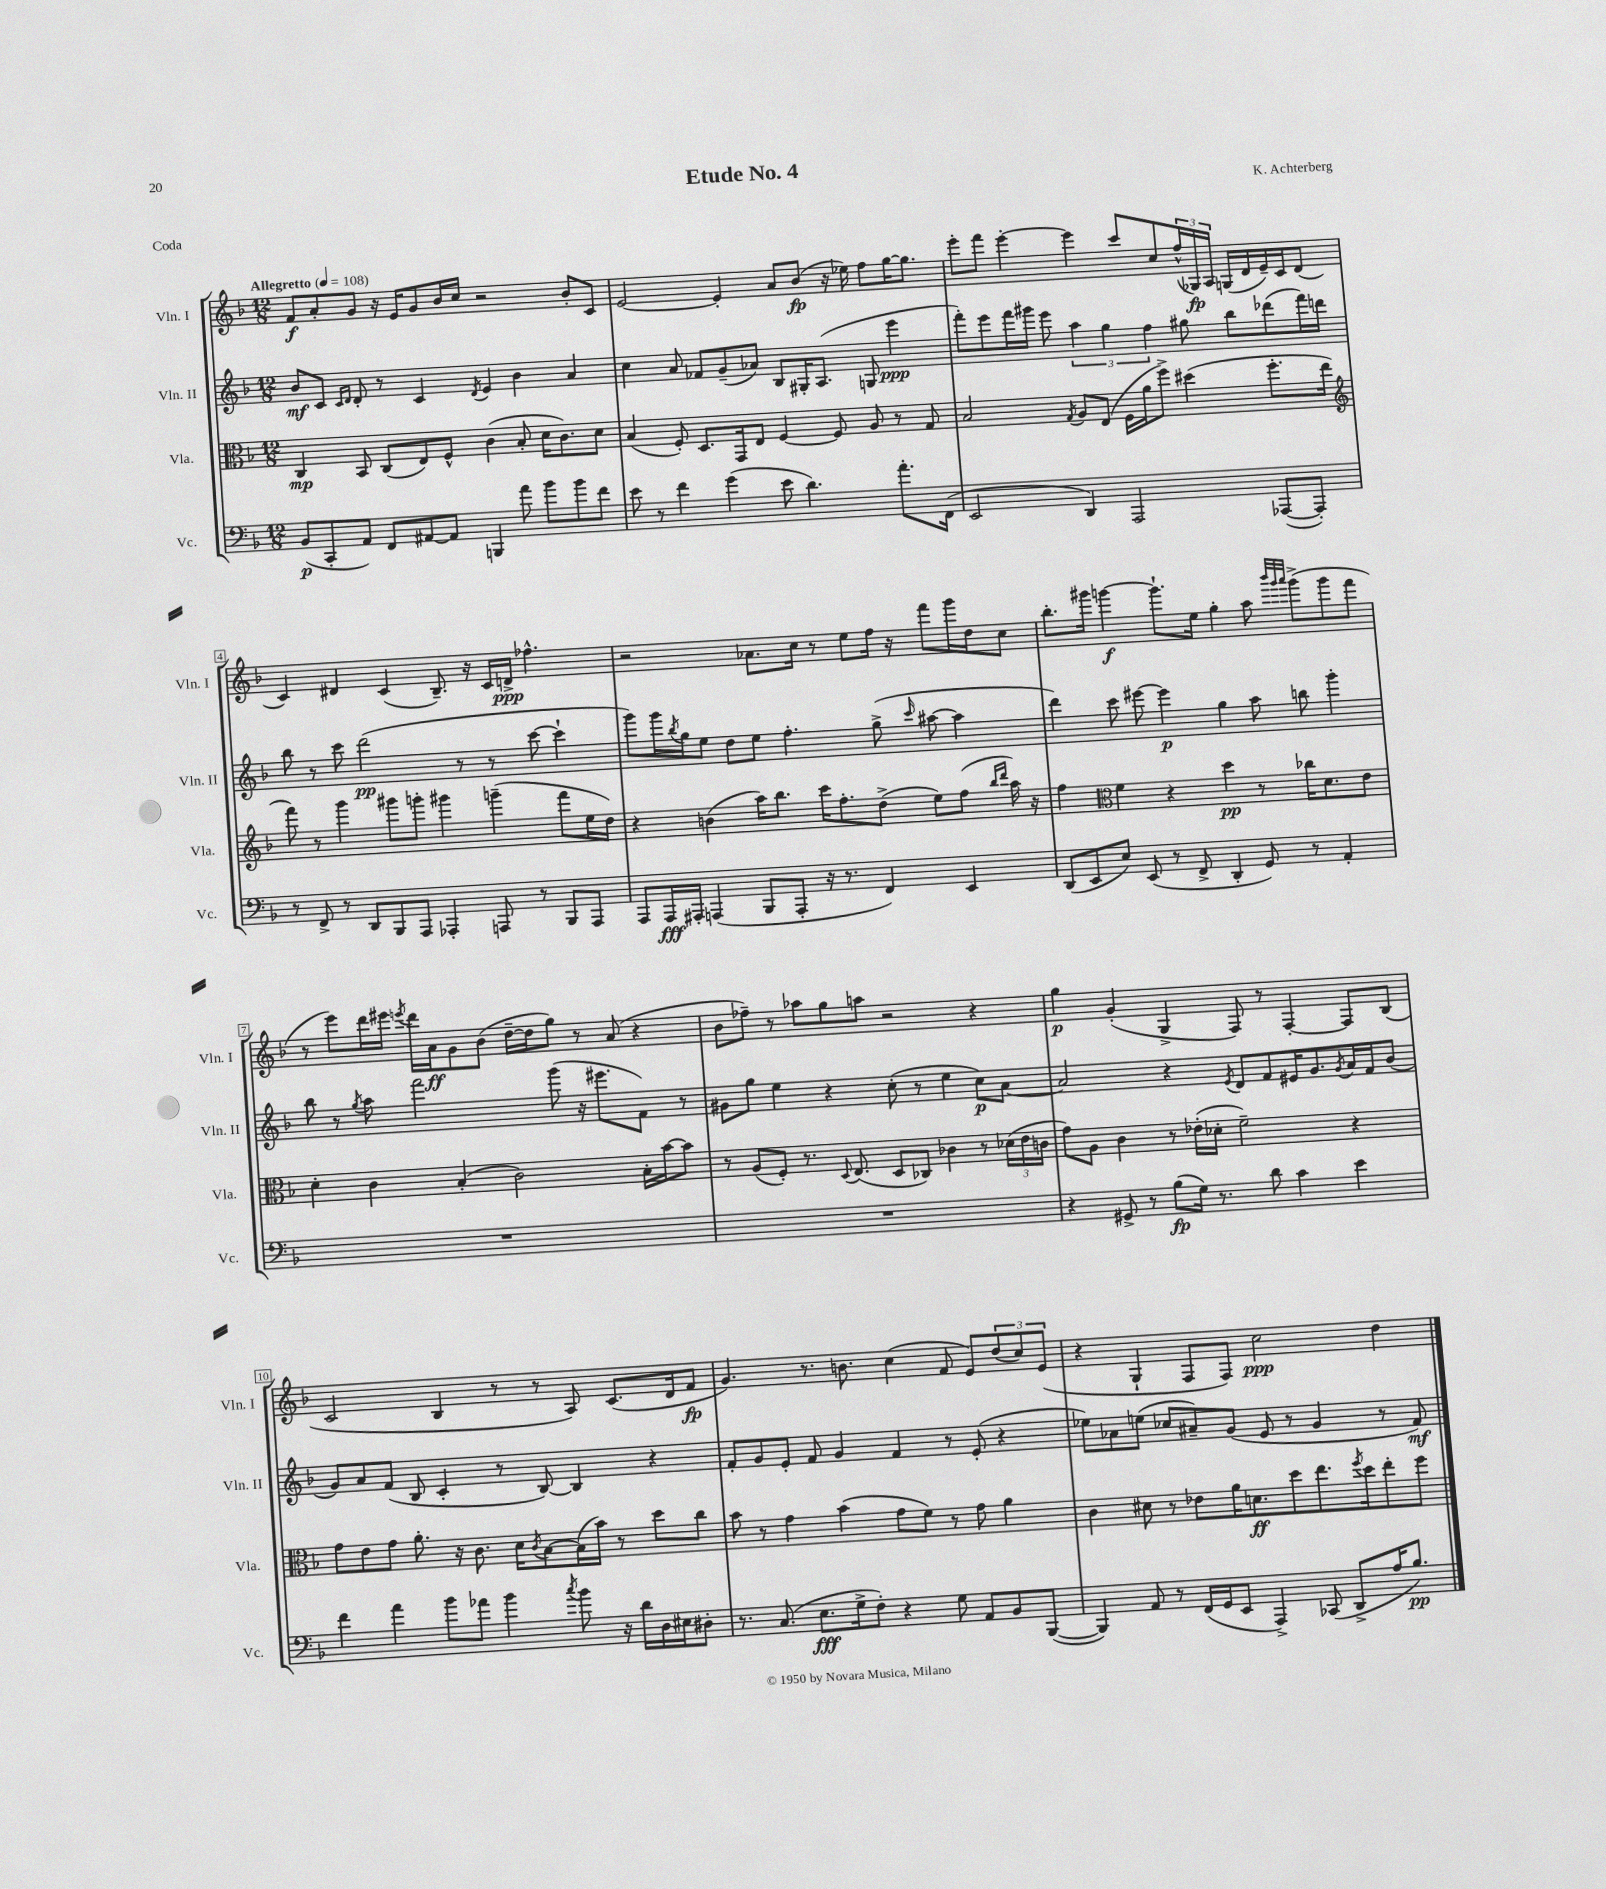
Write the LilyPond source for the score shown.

\header { title = "Etude No. 4" composer = "K. Achterberg" piece = "Coda" }
<<
\new StaffGroup <<
\new Staff = "s0" \with { instrumentName = "Vln. I" shortInstrumentName = "Vln. I" } {
    \clef treble \key f \major \numericTimeSignature \time 12/8 \tempo "Allegretto" 4 = 108
    f'8\f a'8-. g'8 r16 e'16 g'8 bes'16 c''16 r2 bes'8-. c'8 |
    e'2~ e'4-. a'8 bes'8\fp( r16 ees''16) f''8 g''16~ g''8. |
    e'''8-. f'''8 e'''4~-. e'''4 c'''8 c''8 \tuplet 3/2 { f''16-^( ges16\fp) a16 } g16( d'16 e'16--) c'16 d'8( |
    c'4) dis'4 c'4( bes8.--) r16 c'16 d'16->\ppp fes''4.-^ |
    r2 aes'8. c''16 r8 e''8 f''16 r16 f'''8 g'''16 d''16 c''8 |
    bes''8.-. gis'''16 g'''4~\f g'''8.-! e''16 g''4-. a''8 \grace { bes'''32 g'''32 a'''32 } g'''8->( g'''8 f'''8 |
    r8 e'''8) d'''16 eis'''16 \acciaccatura { e'''8 } d'''16 a'16\ff g'8 bes'8( d''16~-- d''16 g''8) r8 a'8( r4 |
    bes'8 fes''8--) r8 aes''8 g''8 a''8 r2 r4 |
    g''4\p g'4-.( g4-> f8) r8 f4~-. f8 bes8( |
    c'2 bes4 r8 r8 a8) c'8.( d'16 f'8\fp |
    g'4.) r8. b'8. c''4( f'8 e'8) \tuplet 3/2 { d''8( c''8) e'8( } |
    r4 g4-! f8 f8) c''2\ppp d''4 \bar "|." |
}
\new Staff = "s1" \with { instrumentName = "Vln. II" shortInstrumentName = "Vln. II" } {
    \clef treble \key f \major \numericTimeSignature \time 12/8
    bes'8\mf c'8 \grace { c'16 d'16 } d'8-. r8 c'4 \acciaccatura { d'8 } e'4 bes'4 a'4 |
    c''4 a'8 fes'8 g'8--( aes'8) bes8 gis16-. a8.( g8 e'''4\ppp |
    f'''8-.) e'''8 f'''16 gis'''16 e'''8 \tuplet 3/2 { a''4 g''4 f''4 } gis''8 bes''8 des'''8( f'''16) d'''16 |
    bes''8 r8 c'''8 d'''2\pp( r8 r8 c'''8~ c'''4-! |
    g'''8) g'''16 \acciaccatura { bes''8 } g''16 e''8 d''8 e''8 f''4.-. g''8->( \grace { c'''16 } ais''8~ ais''4 |
    d'''4) c'''8 eis'''8~ eis'''4\p g''4 a''8 b''8 g'''4-. |
    bes''8 r8 \acciaccatura { g''8 } a''8 f'''2 g'''8( r16 eis'''8. f'8) r8 |
    gis'8 g''8 e''4 r4 c''8-.( r8 e''4 c''8\p) a'8~ |
    a'2 r4 \acciaccatura { e'8 } d'8 f'8 eis'16 g'8. \acciaccatura { g'8 } a'16 f'16 bes'8( |
    g'8) a'8 f'8( bes8 c'4-. r8 bes8~) bes4 r4 |
    f'8-. g'8 e'8-. f'8 g'4 f'4 r8 e'8-.( r4 |
    ees''8) aes'8 e''8( ces''8 ais'8--) g'8( e'8 r8 g'4 r8 f'8\mf) \bar "|." |
}
\new Staff = "s2" \with { instrumentName = "Vla." shortInstrumentName = "Vla." } {
    \clef alto \key f \major \numericTimeSignature \time 12/8
    c4\mp bes,8 c8( e8) f8-^ c'4( bes8-. d'16 c'8.) d'8 |
    bes4( f8-.) d8. g,16 e8 f4~ f8 a8 r8 g8 |
    bes2 \acciaccatura { g8 } a8 e8( f16 a'16 f''8->) dis''4( f''8.-. e''16 |
    \clef treble f'''8) r8 g'''4 gis'''8 g'''8-. gis'''4 g'''4--( f'''8 e''16 d''16) |
    r4 b'4( a''16) bes''8. c'''16 f''8.-. d''8->( e''8) f''8( \grace { bes''16 d'''16 } a''16) r16 |
    f''4 \clef alto f'4 r4 d''4\pp r8 ces''16 d'8. e'8 |
    d'4-. c'4 bes4-.( c'2) bes16-. bes'16~ bes'8 |
    r8 a8( f8-.) r8. \appoggiatura { d8 } e8.( d8 ces8) ces'4 r8 \tuplet 3/2 { des'16( e'16 c'16 } |
    g'8) a8 c'4 r8 ees'16-.( des'16-. f'2--) r4 |
    g'8 e'8 g'8 a'8.-. r16 c'8. d'16 \acciaccatura { c'8 } bes8~ bes16( bes'16) r8 d''8 c''8 |
    bes'8 r8 g'4 bes'4( g'8 f'8) r8 g'8 a'4 |
    c'4 dis'8 r8 ees'8 a'16 d'8.\ff d''8 e''8. \acciaccatura { f''8 } d''16 e''8-. f''8 \bar "|." |
}
\new Staff = "s3" \with { instrumentName = "Vc." shortInstrumentName = "Vc." } {
    \clef bass \key f \major \numericTimeSignature \time 12/8
    bes,8\p( c,8-. a,8) f,8 ais,8~ ais,8 b,,4 a'8 bes'8 bes'8 f'8 |
    e'8 r8 f'4 g'4( e'8 d'4.) a'8.-. f,16( |
    e,2 d,4) a,,2 aes,,8~( aes,,8-.) |
    r8 f,8-> r8 d,8 bes,,8 a,,8 aes,,4-. a,,8 r8 bes,,8 a,,8 |
    a,,8 a,,16\fff ais,,16-. a,,4( bes,,8 a,,8-. r16 r8. f,4) e,4 |
    d,8( e,8 e8) e,8( r8 f,8-> d,4-. g,8) r8 a,4-. |
    R1. |
    R1. |
    r4 gis,8-> r8 bes8\fp( g16) r8. d'8 c'4 e'4 |
    f'4 a'4 bes'8 aes'8 bes'4 \acciaccatura { c''8 } bes'8 r16 d'16 d16 eis16 dis8-. |
    r8. c8.( e8.\fff g16-> f8-.) r4 g8 a,8 bes,8 bes,,8~( |
    bes,,4) a,8 r8 f,16( g,16 e,8 a,,4->) ces,8( d,8-> a16 bes8.\pp) \bar "|." |
}
>>
>>
\layout { \context { \Score \override BarNumber.stencil = #(make-stencil-boxer 0.1 0.3 ly:text-interface::print) } }
